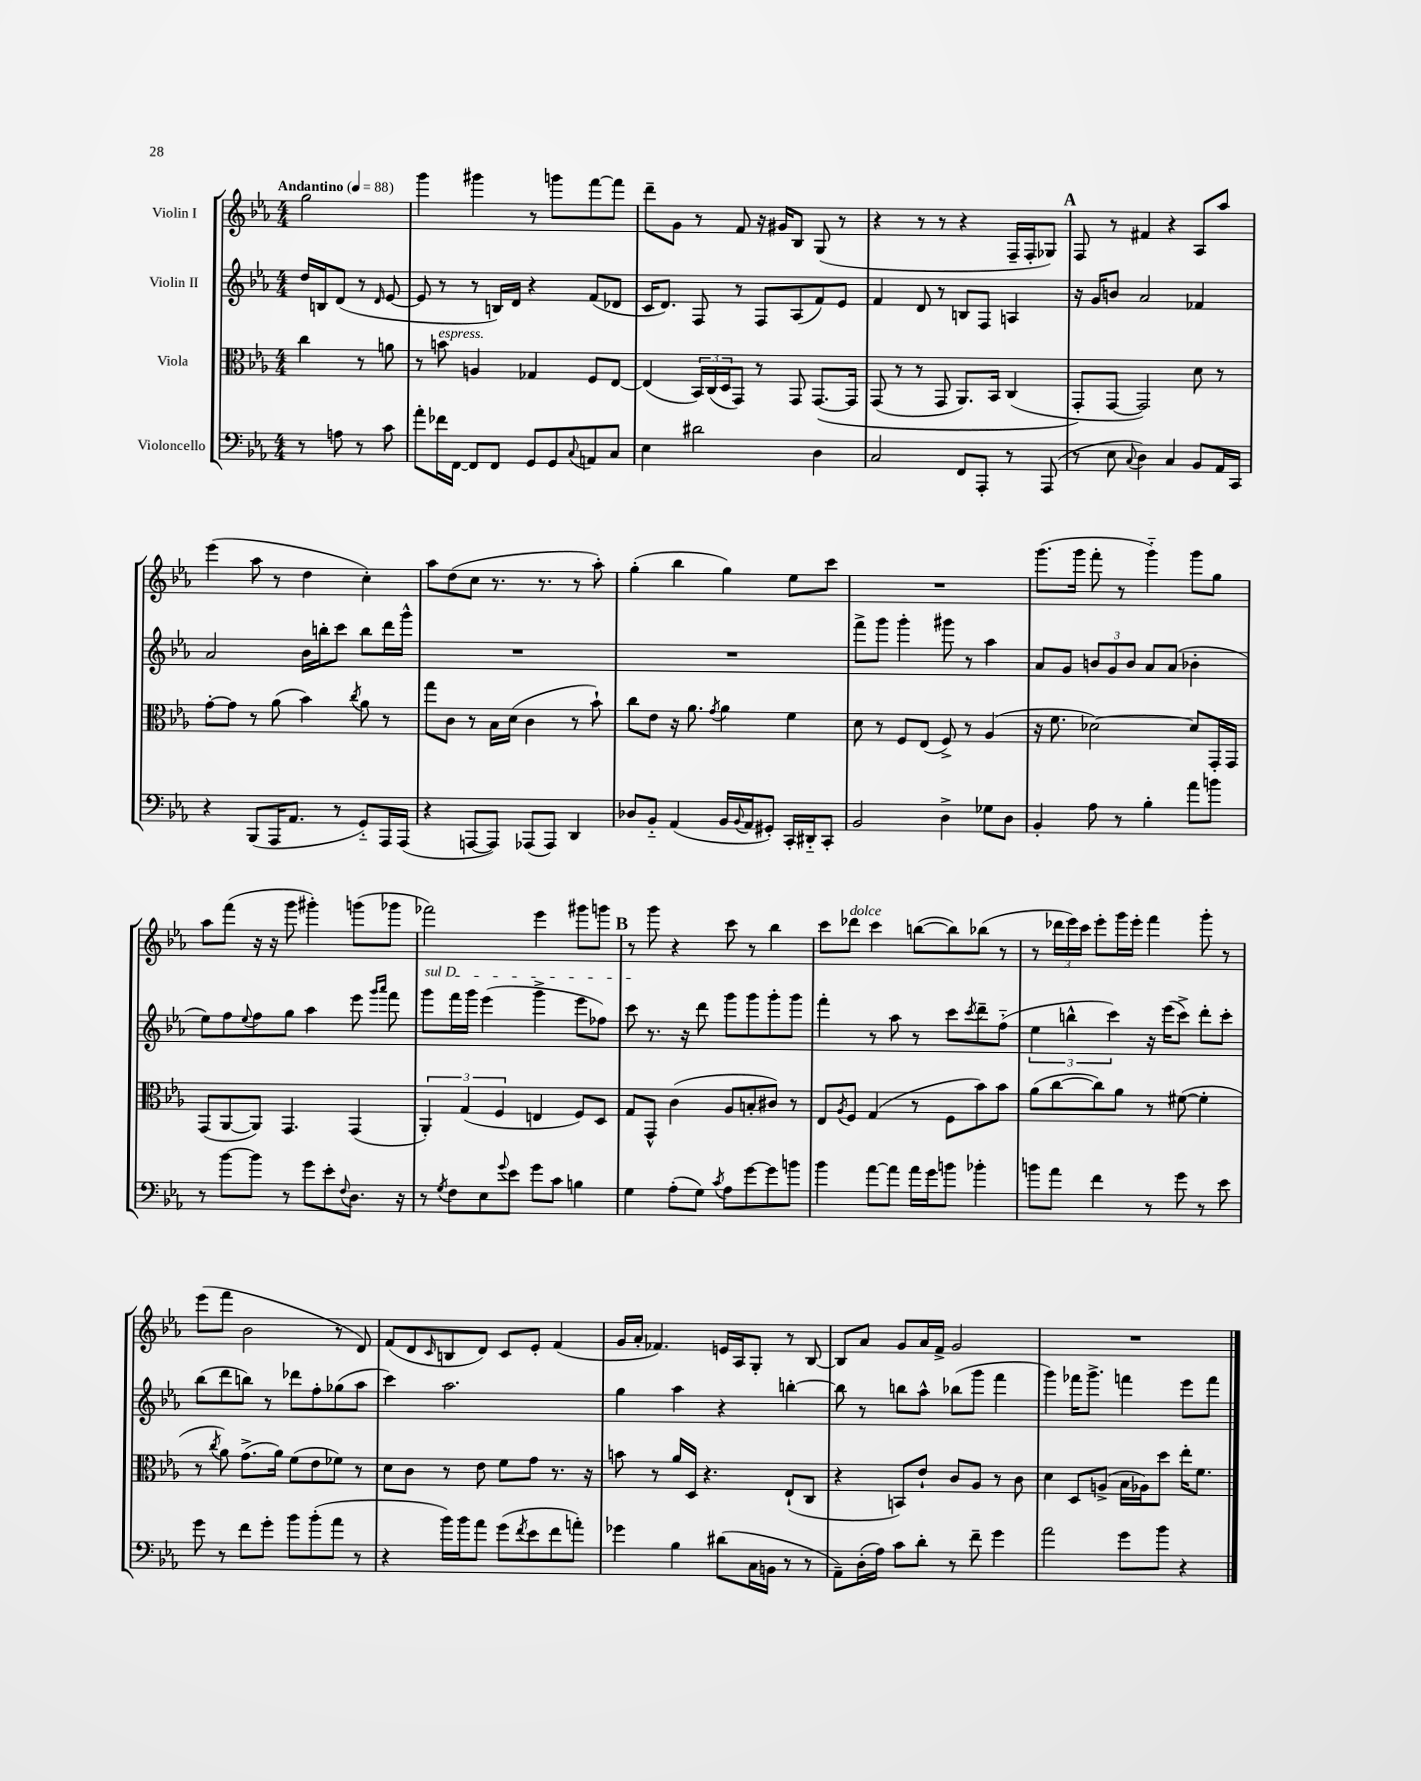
<<
\new StaffGroup <<
\new Staff = "s0" \with { instrumentName = "Violin I" } {
    \clef treble \key ees \major \numericTimeSignature \time 4/4 \partial 2 \tempo "Andantino" 4 = 88
    g''2 |
    g'''4 gis'''4 r8 g'''8 f'''8~ f'''8 |
    d'''8-- g'8 r8 f'8 r16 gis'16 bes8 g8( r8 |
    r4 r8 r8 r4 f16-- f16-. ges8) |
    \mark \markup { \bold "A" } f8 r8 fis'4 r4 aes8 aes''8 |
    ees'''4( aes''8 r8 d''4 c''4-.) |
    aes''8 d''8( c''8 r8. r8. r8 aes''8-.) |
    g''4-.( bes''4 g''4) ees''8 c'''8 |
    R1 |
    g'''8.( g'''16 f'''8-. r8 g'''4-_) g'''8 g''8 |
    aes''8 f'''8( r16 r16 g'''8 gis'''4-.) g'''8( ges'''8 |
    fes'''2) ees'''4 gis'''8 g'''8 |
    \mark \markup { \bold "B" } r8 g'''8 r4 c'''8 r8 bes''4 |
    c'''8 des'''8^\markup { \italic "dolce" } c'''4 b''8~( b''8) bes''8( r8 |
    r8 \tuplet 3/2 { des'''16 ees'''16) c'''16 } ees'''8-. g'''16 ees'''16-. f'''4 g'''8-. r8 |
    ees'''8( f'''8 bes'2 r8 d'8) |
    f'8( d'8 \grace { c'16 } b8 d'8) c'8 ees'8-. f'4( |
    g'16 aes'16-. fes'4.) e'16 aes16 g8-. r8 bes8~ |
    bes8 aes'8 g'8 aes'16 f'16-> g'2 |
    R1 \bar "|." |
}
\new Staff = "s1" \with { instrumentName = "Violin II" } {
    \clef treble \key ees \major \numericTimeSignature \time 4/4 \partial 2
    d''16 b16 d'8( r8 \grace { d'16 } ees'8~ |
    ees'8 r8 r8 b16) d'16 r4 f'8( des'8 |
    c'16 d'8.) f8 r8 f8 aes8( f'8) ees'8 |
    f'4 d'8 r8 b8 f8 a4 |
    \mark \markup { \bold "A" } r16 g'16 b'8 aes'2 fes'4 |
    aes'2 bes'16 b''16-. c'''8 b''8 d'''16 g'''16-^ |
    R1 |
    R1 |
    f'''8-> g'''8 g'''4-. gis'''8 r8 aes''4 |
    aes'8 g'8 \tuplet 3/2 { b'8 g'8 b'8 } aes'8 aes'8( bes'4-. |
    ees''8) f''8 \appoggiatura { ees''8 } f''8 g''8 aes''4 ees'''8 \grace { g'''16 aes'''16 } f'''8 |
    \once \override TextSpanner.bound-details.left.text = \markup { \italic "sul D" } g'''8\startTextSpan f'''16 g'''16 ees'''4( g'''4-> ees'''8 fes''8) |
    \mark \markup { \bold "B" } c'''8\stopTextSpan r8. r16 d'''8 g'''8 g'''8 g'''8-. g'''8 |
    f'''4-. r8 aes''8 r8 c'''8 \acciaccatura { c'''8 } d'''8-- f''8-_( |
    \tuplet 3/2 { ees''4 b''4-^ c'''4) } r16 ees'''16( c'''8->) d'''8-. c'''8-. |
    bes''8( d'''8 b''8) r8 des'''8 f''8-. ges''8( aes''8 |
    c'''4) aes''2. |
    g''4 aes''4 r4 b''4~-. |
    b''8 r8 b''8 aes''8-^ bes''8( g'''8 f'''4 |
    g'''4) fes'''16 g'''8.-> f'''4 ees'''8 f'''8 \bar "|." |
}
\new Staff = "s2" \with { instrumentName = "Viola" } {
    \clef alto \key ees \major \numericTimeSignature \time 4/4 \partial 2
    c''4 r8 a'8 |
    r8 b'8^\markup { \italic "espress." } a4 ges4 f8 ees8~ |
    ees4( \tuplet 3/2 { bes,16) c16( d16 } g,8) r8 g,8 g,8.~\( g,16 |
    g,8( r8 r8 g,8 aes,8.) bes,16 c4( |
    \mark \markup { \bold "A" } g,8-.\) g,8~ g,2) d'8 r8 |
    g'8~-. g'8 r8 aes'8( bes'4) \acciaccatura { c''8 } aes'8 r8 |
    g''8 c'8 r8 bes16 d'16( c'4 r8 bes'8-!) |
    c''8 ees'8 r16 aes'8. \acciaccatura { g'8 } aes'4 f'4 |
    d'8 r8 f8 ees8( f8->) r8 aes4( |
    r16 f'8. des'2~) des'8 g,16-. g,16 |
    g,8( aes,8~ aes,8) g,4. g,4( |
    \tuplet 3/2 { aes,4-.) g4( f4 } e4 f8) d8 |
    \mark \markup { \bold "B" } g8 g,8-^ c'4( aes8 b8-. cis'8) r8 |
    ees8 \acciaccatura { aes8 } f8 g4( r8 f8 bes'8) bes'8 |
    aes'8( c''8~ c''8) aes'8 r8 fis'8~( fis'4-. |
    r8 \acciaccatura { c''8 } aes'8) g'8.->( aes'16) f'8( ees'8 fes'8) r8 |
    d'8 c'8 r8 ees'8 f'8 g'8 r8. r16 |
    b'8 r8 aes'16 d16 r4. ees8-!( c8 |
    r4 b,8) ees'8-! c'8 aes8 r8 c'8 |
    d'4 d8 a8->( bes16 aes16) d''8 ees''16-. f'8. \bar "|." |
}
\new Staff = "s3" \with { instrumentName = "Violoncello" } {
    \clef bass \key ees \major \numericTimeSignature \time 4/4 \partial 2
    r8 a8 r8 c'8 |
    aes'8-. fes'16 f,16~ f,8 f,8 g,8 g,8 \appoggiatura { c8 } a,8 c8 |
    ees4 dis'2 d4 |
    c2 f,8 aes,,8-. r8 aes,,8( |
    \mark \markup { \bold "A" } r8 ees8 \appoggiatura { c8 } d4) c4 bes,8 aes,16 c,16 |
    r4 bes,,8( aes,,16 aes,8. r8 g,8-_) aes,,16 aes,,16( |
    r4 a,,8~ a,,8) aes,,8( aes,,8) d,4 |
    des8 bes,8-_ aes,4( bes,16 \appoggiatura { bes,8 } aes,16 gis,8-.) c,16-. dis,16-_ c,8-. |
    bes,2 d4-> ges8 d8 |
    bes,4-. aes8 r8 bes4-. aes'8 b'8 |
    r8 bes'8~ bes'8 r8 g'8 ees'8-. \appoggiatura { f8 } d8. r16 |
    r8 \acciaccatura { g8 } f8 ees8 \appoggiatura { g'8 } ees'8 g'8 c'8 b4 |
    \mark \markup { \bold "B" } g4 aes8-.( g8) \acciaccatura { c'8 } aes8 g'8~ g'8 b'8 |
    bes'4 aes'8~ aes'8 aes'16 g'16 b'8 bes'4-. |
    b'8 aes'8 f'4 r8 g'8 r8 ees'8 |
    g'8 r8 f'8 g'8-. bes'8 bes'8-.( aes'8 r8 |
    r4 bes'16) bes'16 aes'8 g'8( \acciaccatura { f'8 } ees'8 f'8 a'8-.) |
    ges'4 bes4 dis'8( c16 b,16 r8 r8 |
    aes,8--) d16-.( aes16) c'8 d'8-. r8 f'8-- g'4 |
    aes'2 g'8 bes'8 r4 \bar "|." |
}
>>
>>
\layout { \context { \Score \remove "Bar_number_engraver" } }
